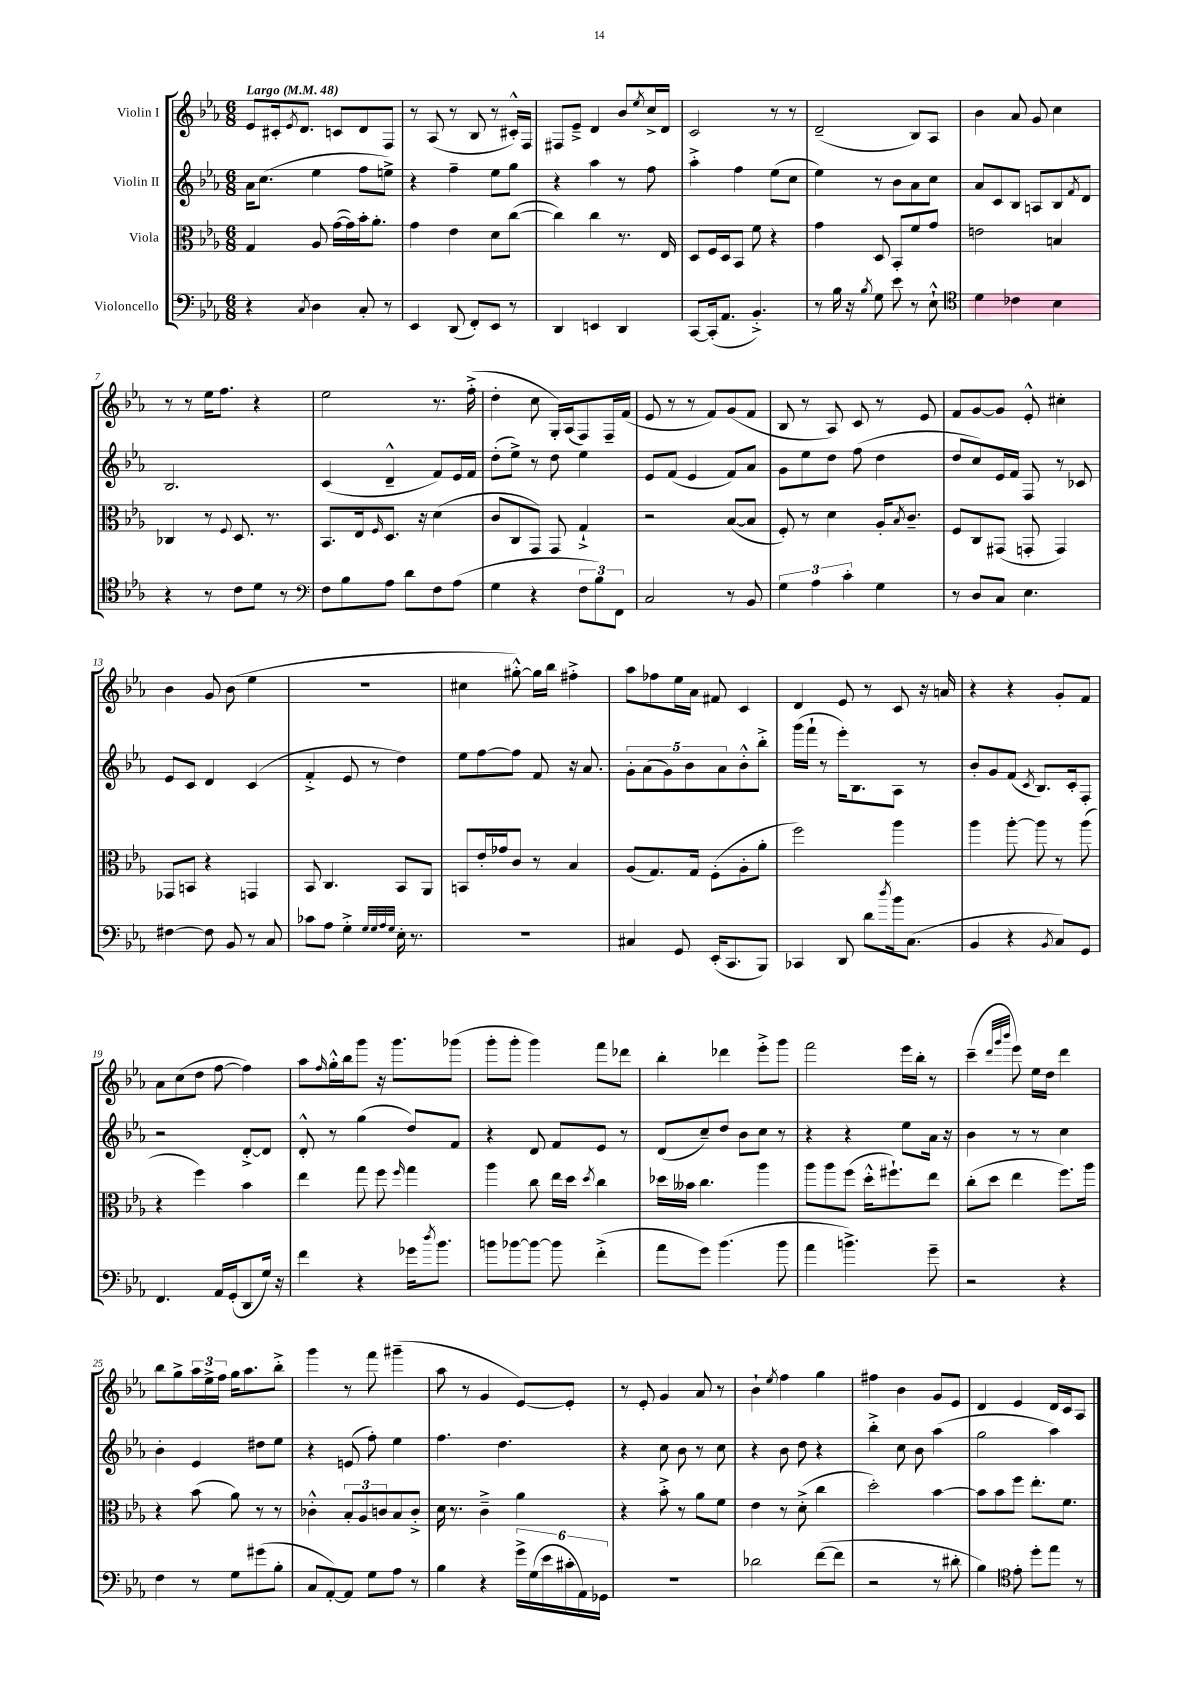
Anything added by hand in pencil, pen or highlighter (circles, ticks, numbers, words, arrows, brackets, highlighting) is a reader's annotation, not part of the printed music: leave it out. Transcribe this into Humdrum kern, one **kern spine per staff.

**kern	**kern	**kern	**kern
*part4	*part3	*part2	*part1
*staff4	*staff3	*staff2	*staff1
*I"Violoncello	*I"Viola	*I"Violin II	*I"Violin I
*clefF4	*clefC3	*clefG2	*clefG2
*k[b-e-a-]	*k[b-e-a-]	*k[b-e-a-]	*k[b-e-a-]
*M6/8	*M6/8	*M6/8	*M6/8
*MM48	*MM48	*MM48	*MM48
=1	=1	=1	=1
!	!	!	!LO:TX:a:B:t=Largo
4r	4G/	16a-\KL	8e-/L
.	.	(8.cc\J	.
.	.	.	16c#X'/k
.	.	.	8qe-/
.	.	.	8.d/J
8qC/	.	.	.
4D\	8A-/	4ee-\	.
.	([16g\LL	.	8cn/L
.	16g\])	.	.
8C'/	16b-'\J	8ff\L	8d/
.	8.a-'\J	.	.
8r	.	8een^\J)	8F/J
=2	=2	=2	=2
4EE-/	4g\	4r	8r
.	.	.	(8A-/
(8DD/	4e-\	4ff~\	8r
8FF'/L)	.	.	8B-/
8EE-/J	8d\L	8ee-\L	8r
8r	([8cc\J	8gg\J	16c#X'^^/LL)
.	.	.	16F/JJ
=3	=3	=3	=3
4DD/	4cc\])	4r	8F#X/L
.	.	.	8e-~^/J
4EEn/	4cc\	4aa-\	4d/
4DD/	8.r	8r	8b-/L
.	.	.	8qee-/
.	.	8ff\	16cc^/L
.	16E-/	.	16d/JJ
=4	=4	=4	=4
[8CC/L	8D/L	4aa-'^\	2c/
(16CC'/k]	16F/L	.	.
8.AA-/J	16D/J	.	.
.	8BB-/J	4ff\	.
4.BB-'^/)	8f\	.	.
.	4r	(8ee-\L	8r
.	.	8cc\J	8r
=5	=5	=5	=5
8r	4g\	4ee-\)	(2d~/
16B-\	.	.	.
16r	.	.	.
8qB-/	.	.	.
8G\	8D/	8r	.
8e-\	8BB-'/L	8b-\L	.
8r	8f/	8a-\	8B-/L)
8E-`^^\	8g/J	8cc\J	8A-/J
=6	=6	=6	=6
*clefC4	*	*	*
4d\	2en\	8a-/L	4b-\
.	.	8c/	.
4c-X\	.	8B-/J	8a-/
.	.	8An/L	8g/
4B-\	4Bn/	8B-/	4cc\
.	.	8qf/	.
.	.	8d/J	.
!!LO:LB:g=z
=7	=7	=7	=7
4r	4C-X/	2.B-/	8r
.	.	.	8r
8r	8r	.	16ee-\KL
.	.	.	8.ff\J
.	8qqF/	.	.
8c\L	8.D/	.	.
8d\J	.	.	4r
.	8.r	.	.
8r	.	.	.
=8	=8	=8	=8
*clefF4	*	*	*
8F\L	8.BB-/L	(4c/	2ee-\
8B-\	.	.	.
.	16E-/k	.	.
.	16qqF/	.	.
8A-\J	8.D/J	4d~^^/	.
8d\L	.	.	.
.	16r	.	.
8F\	(4d\	8f/L)	8.r
(8A-\J	.	16e-/L	.
.	.	16f/JJ	(16ff'^\
=9	=9	=9	=9
4G\	8c/L	(8dd'\L	4dd'\
.	8C/	8ee-^\J)	.
4r	8GG/J)	8r	8cc\
.	8GG/	8dd\	16G'/LL)
.	.	.	(16A-/J
12F\L	4G`^/	4ee-\	8F/)
12B-\)	.	.	.
.	.	.	16F~/L
12FF\J	.	.	.
.	.	.	(16f/JJ
=10	=10	=10	=10
2C/	2r	8e-/L	8e-/
.	.	(8f/J	8r
.	.	4e-/	8r
.	.	.	8f/L)
8r	([8B-/L	8f/L)	(8g/
8BB-/	8B-/J]	8a-/J	8f/J
=11	=11	=11	=11
6G\	8F'/)	8g\L	8B-/
.	8r	8ee-\	8r
6A-\	.	.	.
.	4d\	8dd\J	8A-/)
6c'\	.	.	.
.	.	(8ff\	8c/
4G\	16A-'/KL	4dd\	8r
.	8qB-/	.	.
.	8.c~/J	.	.
.	.	.	8e-/
=12	=12	=12	=12
8r	8F/L	8dd/L	8f/L
8D/L	8C/	8cc/)	[8g/
8C/J	(8GG#X/J	16e-/L	8g/J]
.	.	16f/JJ	.
4.E-\	8GGn'/	8F/	8e-'^^/
.	4GG/)	8r	4cc#X'\
.	.	8c-X/	.
!!LO:LB:g=z
=13	=13	=13	=13
[4F#X\	8GG-X/L	8e-/L	4b-\
.	8BBn/J	8c/J	.
8F#\]	4r	4d/	8g/
8BB-/	.	.	(8b-\
8r	4GGn/	(4c/	4ee-\
8C/	.	.	.
=14	=14	=14	=14
8c-X\L	8BB-/	4f'^/	2.r
8A-\J	4.C/	.	.
4G'^\	.	8e-/	.
.	.	8r	.
32qqG/LLL	.	.	.
32qqG/	.	.	.
32qqA-/	.	.	.
32qqG/JJJ	.	.	.
16E-'\	8BB-/L	4dd\)	.
8.r	.	.	.
.	8AA-/J	.	.
=15	=15	=15	=15
2.r	8BBn/L	8ee-\L	4cc#X\
.	16e-'/L	[8ff\	.
.	16g-X/J	.	.
.	8c/J	8ff\J]	[8gg#X'^^\)
.	8r	8f/	16gg#\LL]
.	.	.	16bb-\JJ
.	4B-/	16r	4ff#X'^\
.	.	8.a-/	.
=16	=16	=16	=16
4C#X/	(8A-/L	10g'\L	8aa-\L
.	.	(10a-\	.
.	8.G/)	.	8ff-X\
.	.	10g\)	.
8GG/	.	.	16ee-\L
.	.	10b-\	.
.	16G/Jk	.	16a-\JJ
(16EE-'/KL	(8F'\L	.	8f#X/
.	.	10a-\	.
8.CC/	.	.	.
.	8A-'\	8b-'^^\	4c/
8BBB-/J)	8a-'\J	8bb-'^\J	.
=17	=17	=17	=17
4CC-X/	2ff\)	(16ggg\LL	4d/
.	.	16fff`\JJ	.
.	.	8r	.
8DD/	.	16eee-'\KL)	8e-/
.	.	8.B-\	.
8d\L	.	.	8r
8qdd/	.	.	.
16b-\k	4aa-\	8A-\J	8c/
(8.C\J	.	.	.
.	.	8r	16r
.	.	.	16an/
=18	=18	=18	=18
4BB-/	4aa-\	8b-'/L	4r
.	.	8g/	.
4r	[8aa-'\	(8f/J	4r
.	.	8qc/	.
.	8aa-\]	8.B-/L)	.
8qBB-/	.	.	.
8C/L)	8r	.	8g'/L
.	.	16c'/k	.
8GG/J	(8aa-\	8F'/J	8f/J
!!LO:LB:g=z
=19	=19	=19	=19
4.FF/	4r	2r	8a-\L
.	.	.	(8cc\
.	4ff\)	.	8dd\J
16AA-/LL	.	.	[8ff\
(16GG'/J	.	.	.
8DD/	4b-\	[8d'^/L	4ff\])
16G/Jk)	.	8d/J]	.
16r	.	.	.
=20	=20	=20	=20
4f\	4ee-\	8d'^^/	8aa-\L
.	.	.	16qqff/
.	.	8r	16gg'^^\L
.	.	.	16bb-\J
4r	8gg\	(4gg\	8ggg\J
.	8ff\	.	16r
.	.	.	8.ggg\L
.	16qqff/	.	.
16g-X\KL	4gg\	8dd/L)	.
8qdd/	.	.	.
8.b-\J	.	.	.
.	.	8f/J	(8ggg-X\J
=21	=21	=21	=21
8bn\L	4aa-\	4r	8ggg'\L
[8b-X\	.	.	8ggg'\J
8b-\J_	8cc\	8d/	4ggg\)
8b-\]	16ee-\LL	8f/L	.
.	16dd\JJ	.	.
.	8qdd/	.	.
(4f'^\	4cc\	8e-/J	8fff\L
.	.	8r	8ddd-X\J
=22	=22	=22	=22
8a-\L	16dd-X\LL	(8d/L	4bb-'\
.	16b--X\JJ	.	.
8g\J)	4.cc\	8cc~/)	.
(4.b-\	.	8dd/J	4ddd-X\
.	.	8b-\L	.
.	4aa-\	8cc\J	8eee-'^\L
8b-\	.	8r	8ggg\J
=23	=23	=23	=23
4a-\	8aa-\L	4r	2fff\
.	8aa-\	.	.
4.bn^\)	(8ff\J	4r	.
.	16dd'^^\KL	.	.
.	8.ff#X`\)	.	.
.	.	8ee-\L	16eee-\LL
.	.	.	16bb-'\JJ
8g~\	8ee-\J	16a-\Jk	8r
.	.	16r	.
=24	=24	=24	=24
2r	(8cc'\L	4b-\	(4ccc~\
.	8dd\J	.	.
.	.	.	32qqddd/LLL
.	.	.	32qqggg/
.	.	.	32qqbbb-/JJJ
.	4ee-\	8r	8eee-\)
.	.	8r	16ee-\LL
.	.	.	16dd\JJ
4r	8.ff\L)	4cc\	4ddd\
.	16aa-\Jk	.	.
!!LO:LB:g=z
=25	=25	=25	=25
4F\	4r	4b-'\	8bb-\L
.	.	.	8gg^\
8r	(8b-\	4e-/	24aa-\L
.	.	.	24ee-^\
.	.	.	24ff\JJ
8G\L	8a-\)	.	16gg\KL
.	.	.	8.aa-\
(8g#X\	8r	8dd#X\L	.
8B-'\J	8r	8ee-\J	8bb-'^\J
=26	=26	=26	=26
8C/L	4c-X'^^\	4r	4ggg\
[8AA-'/)	.	.	.
8AA-/J]	12B-'/L	(8en/	8r
.	12A-/	.	.
8G\L	.	8ff'\)	8fff\
.	12cn/	.	.
8A-\J	8B-/	4ee-\	(4ggg#X~\
8r	8c'^/J	.	.
=27	=27	=27	=27
4B-\	16d\	4.ff\	8aa-\
.	8.r	.	.
.	.	.	8r
4r	4c~^\	.	4g/
.	.	4.dd\	.
24g^\LL	4a-\	.	[8e-/L)
(24G\	.	.	.
24e-\	.	.	.
24c#X'\	.	.	8e-'/J]
24AA-\)	.	.	.
24GG-X\JJ	.	.	.
=28	=28	=28	=28
2.r	4r	4r	8r
.	.	.	8e-'/
.	8b-'^\	8cc\	4g/
.	8r	8b-\	.
.	8a-\L	8r	8a-/
.	8f\J	8cc\	8r
=29	=29	=29	=29
2d-X\	4e-\	4r	4b-`\
.	.	.	8qee-/
.	8r	8b-\	4ff\
.	(8d'^\	8dd\	.
([8f\L	4cc\	4r	4gg\
8f\J]	.	.	.
=30	=30	=30	=30
2r	2dd'\)	4bb-'^\	4ff#X\
.	.	8cc\	4b-\
.	.	8b-\	.
8r	[4b-\	(4aa-\	8g/L
8d#X'\	.	.	8e-/J
=31	=31	=31	=31
4B-\)	8b-\L]	2gg\	4d/
.	8b-\	.	.
*clefC4	*	*	*
8e-'\	8ff\J	.	4e-/
8dd'\L	8.ee-'\L	.	.
8ee-\J	.	4aa-\)	16d/LL
.	8.f\J	.	16c/J
8r	.	.	8A-/J
==	==	==	==
*-	*-	*-	*-
